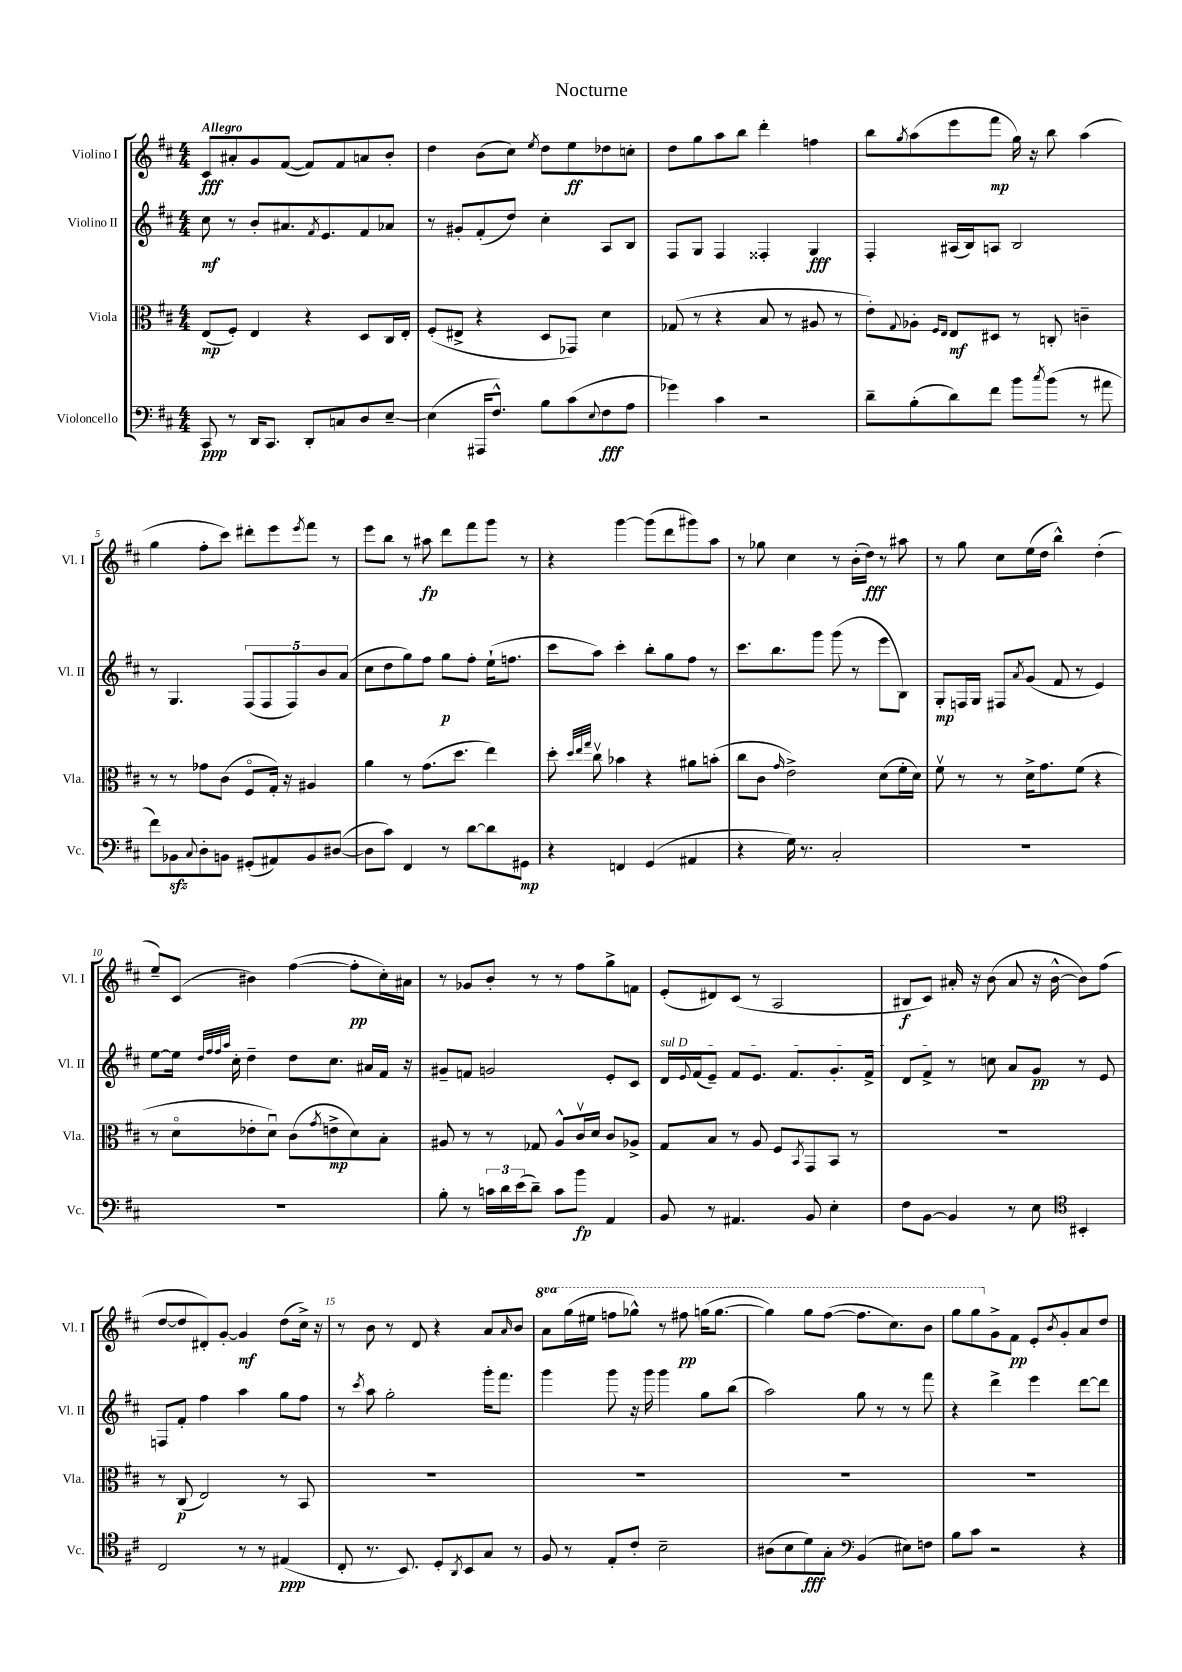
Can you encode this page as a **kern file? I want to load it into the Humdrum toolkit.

**kern	**kern	**kern	**kern
*staff4	*staff3	*staff2	*staff1
*clefF4	*clefC3	*clefG2	*clefG2
*k[f#c#]	*k[f#c#]	*k[f#c#]	*k[f#c#]
*M4/4	*M4/4	*M4/4	*M4/4
8CC#	(8E	8cc#	8c#
8r	8F#')	8r	8a#'
16DD	4E	8b'	8g
8.CC#	.	.	.
.	.	8.a#	([8f#
8DD'	4r	.	8f#])
.	.	8qf#	.
.	.	8.e	.
8C	.	.	8f#
8D	8D	8f#	8a
[8E~	16C#	8a-	8b'
.	16E'	.	.
=	=	=	=
(4E]	(8F#'	8r	4dd
.	8E#^	8g#'	.
16AAA#	4r	(8f#'	(8b
8.F#^^)	.	.	.
.	.	8dd)	8cc#)
.	.	.	8qee
8B	8D	4cc#'	8dd
(8c#	8GG-)	.	8ee
8qqE	.	.	.
8F#	4d	8A	8dd-
8A	.	8B	8cc'
=	=	=	=
4g-)	(8G-	8F#	8dd
.	8r	8G	8gg
4c#	4r	4F#	8aa
.	.	.	8bb
2r	8B	4F##'	4ddd'
.	8r	.	.
.	8A#	4G	4ff
.	8r	.	.
=	=	=	=
8d~	8e')	4F#'	8bb
.	8qqG	.	8qgg
(8B'	8A-'	.	(8aa
.	16qqF#	.	.
.	16qqE	.	.
8d)	8E	(16A#	8eee
.	.	16B)	.
8f#	8D#	8A	8fff#
8b	8r	2B	16gg)
.	.	.	16r
8qcc#	.	.	.
(8b	8C'	.	8bb
8r	4c~	.	(4aa
8a#	.	.	.
=	=	=	=
8f#)	8r	8r	4gg
8BB-	8r	4.G	.
8qqC#	.	.	.
8D'	8g-	.	8ff#'
8BB	(8c#	.	8ccc#)
(8GG#'	8F#o	(10F#	8ddd#'
.	.	10F#	.
8AA#)	16G')	.	8eee
.	16r	.	.
.	.	10F#)	.
.	.	.	8qeee
8BB	4A#	.	8fff#
.	.	10b	.
([8D#	.	.	8r
.	.	(10a	.
=	=	=	=
8D#]	4a	8cc#	8eee
8c#)	.	8dd	8bb
4FF#	8r	8gg)	8r
.	(8.g	8ff#	8aa#
8r	.	8gg	8ddd
.	8.dd	.	.
[8d	.	8ff#'	8fff#
8d]	4ee)	(16ee`	8ggg
.	.	8.ff	.
8GG#	.	.	8r
=	=	=	=
4r	8dd'	8ccc#	4r
.	32qqdd	.	.
.	32qqee	.	.
.	32qqgg	.	.
.	8cc#v	8aa)	.
4FF	4b-	4ccc#'	[4ggg
(4GG	4r	8bb'	(8ggg]
.	.	8gg	8ddd
4AA#	8a#	8ff#	8ggg#)
.	(8b'	8r	8aa
=	=	=	=
4r	8cc#	8.ccc#	8r
.	8c#	.	8gg-
.	.	8.bb	.
.	16qqg	.	.
16G)	2e^)	.	4cc#
8.r	.	.	.
.	.	8ggg	.
2C#'	.	(8ggg	8r
.	.	8r	(16b'
.	.	.	16dd)
.	(8d	8eee	8r
.	16f#'	8B)	8aa#
.	16d)	.	.
=	=	=	=
1r	8f#v	8G'	8r
.	8r	16F	8gg
.	.	16G	.
.	8r	8F#	8cc#
.	.	8qa	.
.	16d^	(8g	(16ee
.	8.g	.	16dd
.	.	8f#	4bb^^)
.	(8f#	8r	.
.	4r	4e)	(4dd'
=	=	=	=
1r	8r	[8ee	8ee~)
.	8do	16ee]	(8c#
.	.	32qqdd	.
.	.	32qqff#	.
.	.	32qqff#	.
.	.	32qqaa	.
.	.	16cc#'	.
.	8e-'	4dd~	4b#)
.	8du)	.	.
.	(8c#	8dd	([4ff#
.	8qg	.	.
.	8e^	8.cc#	.
.	8d)	.	8ff#']
.	.	16a#	.
.	8B'	16f#	16cc#')
.	.	16r	16a#
=	=	=	=
8B'	8A#	8g#~	8r
8r	8r	8f	8g-
24c	8r	2g	8b'
24d	.	.	.
(24e	.	.	.
8d~)	8G-	.	8r
8c	8A#^^	.	8r
8b	16c#v	.	8ff#
.	16d	.	.
4AA	8c#	8e'	8gg^
.	8A-^	8c#	8f
=	=	=	=
8BB	8G	16d	(8e'
.	.	8qqe	.
.	.	(16f#	.
8r	8B	8e~)	8d#)
4.AA#	8r	8f#	(8c#
.	8A	8.e	8r
.	8F#	.	2A
.	.	8.f#	.
.	8qBB	.	.
8BB	8GG	.	.
4E'	8BB	8.g'	.
.	8r	.	.
.	.	16f#^	.
=	=	=	=
8F#	1r	8d	8B#
[8BB	.	8f#^	8c#)
4BB]	.	8r	16a#'
.	.	.	16r
.	.	8cc	(8b
8r	.	8a	8a#
8E	.	8g	16r
.	.	.	[16b^^
*clefC4	*	*	*
4BB#'	.	8r	8b])
.	.	8e	(8ff#
=	=	=	=
2C#	8r	8F	[8dd
.	(8C#	8f#'	8dd]
.	2E)	4ff#	8d#')
.	.	.	[8g'
8r	.	4aa	4g]
8r	.	.	.
(4E#	8r	8gg	(8dd
.	8BB	8ff#	16cc#^)
.	.	.	16r
=	=	=	=
8C#'	1r	8r	8r
.	.	8qccc#	.
8.r	.	8aa	8b
.	.	2gg'	8r
8.BB)	.	.	.
.	.	.	8d
8D'	.	.	4r
8qAA	.	.	.
8BB	.	.	.
8G	.	16ggg'	8a
.	.	8.fff#	.
.	.	.	16qqa
8r	.	.	8b
=	=	=	=
8F#	1r	4ggg	8aa
8r	.	.	(16ggg
.	.	.	16eee#
8E'	.	8ggg	8fff
8c#'	.	16r	8ggg-^^)
.	.	16ggg	.
2B~	.	4ggg	8r
.	.	.	8fff#
.	.	8gg	(16ggg
.	.	.	[8.ggg
.	.	(8bb	.
=	=	=	=
(8A#	1r	2aa)	4ggg])
8B	.	.	.
8d)	.	.	8ggg
8G'	.	.	([8fff#
*clefF4	*	*	*
(4BB	.	8gg	8.fff#]
.	.	8r	.
.	.	.	8.ccc#)
8E#)	.	8r	.
8F	.	8fff#	8bb
=	=	=	=
8B	1r	4r	8ggg
8c#	.	.	8ggg
2r	.	4ddd^	8g^
.	.	.	8f#
.	.	4eee	8e'
.	.	.	8qb
.	.	.	8g'
4r	.	[8ddd	8a
.	.	8ddd]	8dd
==	==	==	==
*-	*-	*-	*-
